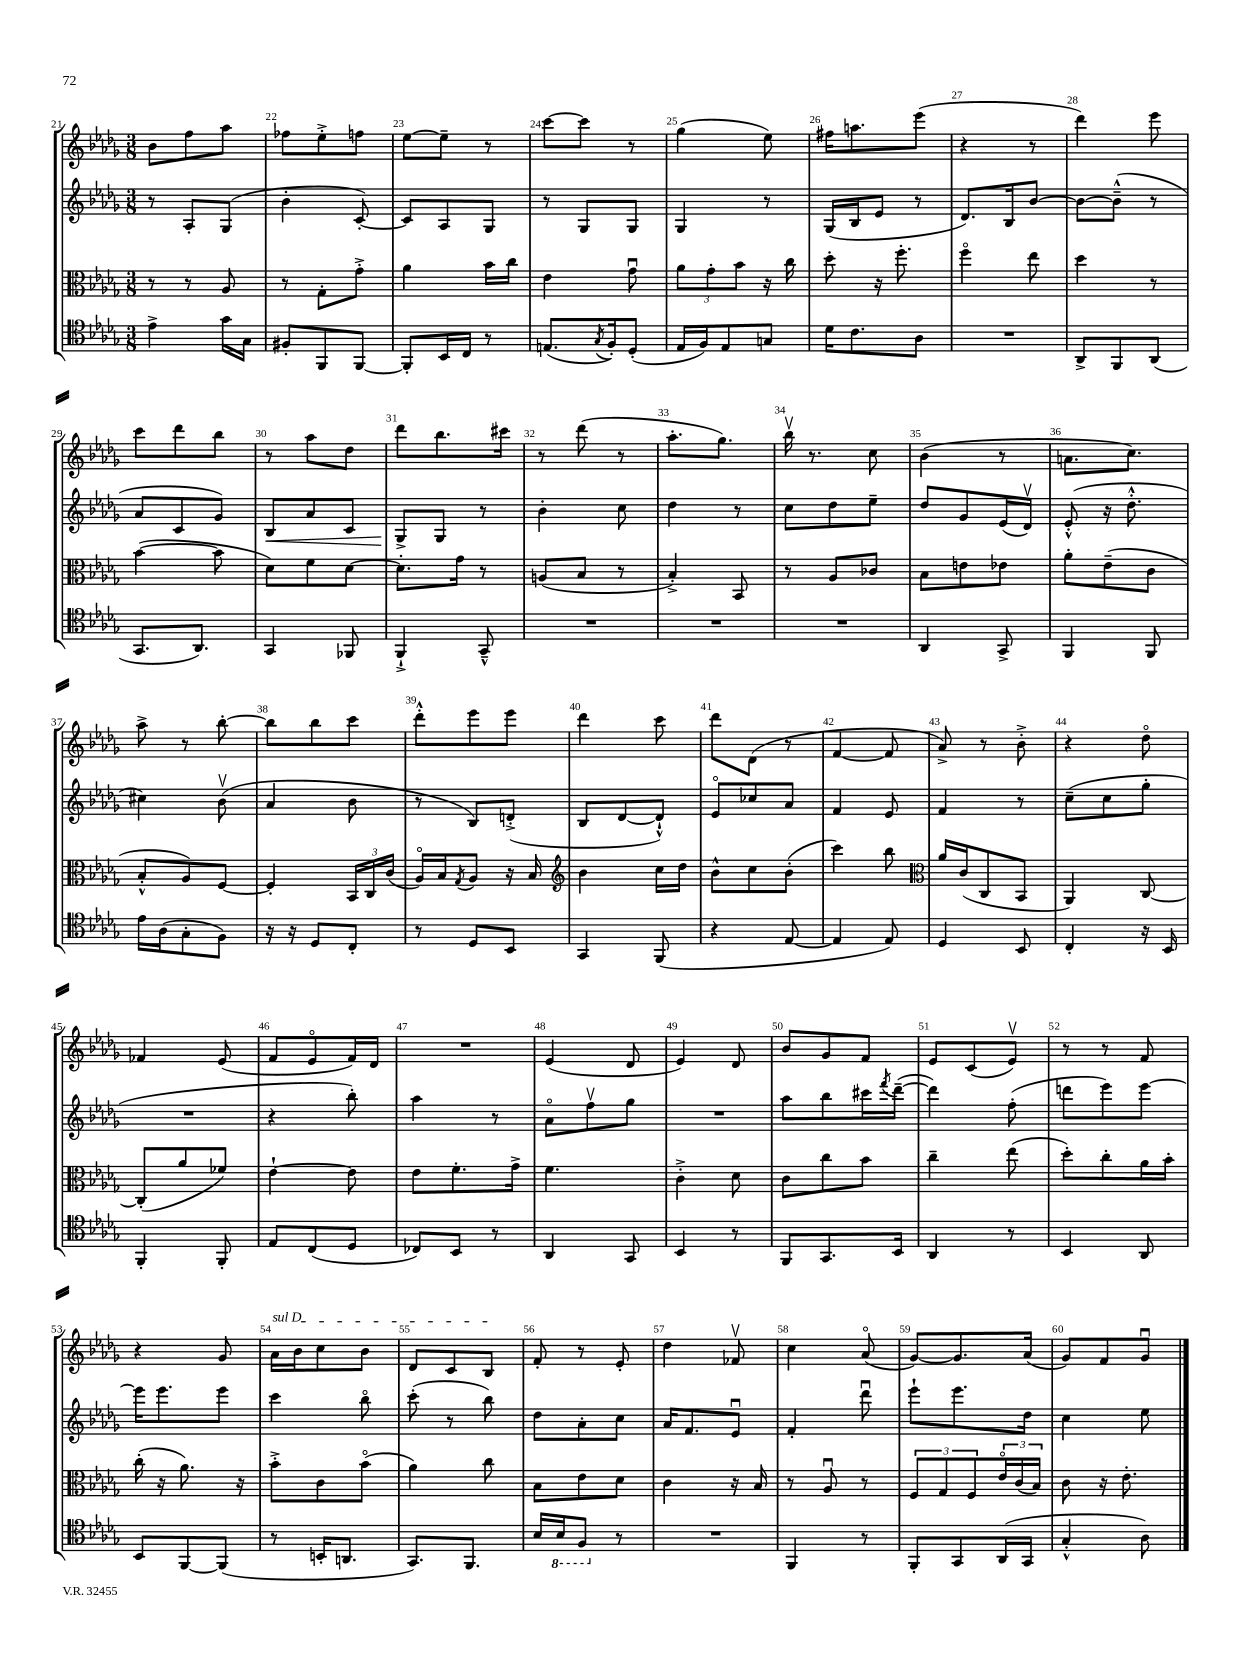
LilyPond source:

<<
\new StaffGroup <<
\new Staff = "s0" {
    \clef treble \key des \major \numericTimeSignature \time 3/8
    bes'8 f''8 aes''8 |
    fes''8 ees''8-.-> f''8 |
    ees''8~ ees''8-- r8 |
    c'''8~ c'''8 r8 |
    ges''4( ees''8) |
    fis''16 a''8. ees'''8( |
    r4 r8 |
    des'''4) ees'''8 |
    c'''8 des'''8 bes''8 |
    r8 aes''8 des''8 |
    des'''8 bes''8. cis'''16 |
    r8 des'''8( r8 |
    aes''8.-. ges''8.) |
    bes''16\upbow r8. c''8 |
    bes'4( r8 |
    a'8. c''8.) |
    aes''8-> r8 bes''8~-. |
    bes''8 bes''8 c'''8 |
    des'''8-.-^ ees'''8 ees'''8 |
    des'''4 c'''8 |
    des'''8 des'8( r8 |
    f'4~ f'8 |
    aes'8->) r8 bes'8-.-> |
    r4 des''8\flageolet |
    fes'4 ees'8( |
    f'8 ees'8\flageolet f'16) des'16 |
    R4. |
    ees'4( des'8 |
    ees'4) des'8 |
    bes'8 ges'8 f'8 |
    ees'8 c'8( ees'8\upbow) |
    r8 r8 f'8 |
    r4 ges'8 |
    \once \override TextSpanner.bound-details.left.text = \markup { \italic "sul D" } aes'16\startTextSpan bes'16 c''8 bes'8 |
    des'8 c'8 bes8\stopTextSpan |
    f'8-. r8 ees'8-. |
    des''4 fes'8\upbow |
    c''4 aes'8\flageolet( |
    ges'8~) ges'8. aes'16( |
    ges'8) f'8 ges'8\downbow \bar "|." |
}
\new Staff = "s1" {
    \clef treble \key des \major \numericTimeSignature \time 3/8
    r8 aes8-. ges8( |
    bes'4-. c'8~-.) |
    c'8 aes8 ges8 |
    r8 ges8 ges8 |
    ges4 r8 |
    ges16( bes16 ees'8 r8 |
    des'8.) bes16 bes'8~ |
    bes'8~ bes'8---^( r8 |
    aes'8 c'8 ges'8) |
    bes8\< aes'8 c'8 |
    ges8->\! ges8 r8 |
    bes'4-. c''8 |
    des''4 r8 |
    c''8 des''8 ees''8-- |
    des''8 ges'8 ees'16( des'16\upbow) |
    ees'8-.-^( r16 des''8.-.-^ |
    cis''4) bes'8\upbow( |
    aes'4 bes'8 |
    r8 bes8) d'8-.->( |
    bes8 des'8~ des'8-!-^) |
    ees'8\flageolet ces''8 aes'8 |
    f'4 ees'8 |
    f'4 r8 |
    c''8--( c''8 ges''8-. |
    R4. |
    r4 bes''8-.) |
    aes''4 r8 |
    aes'8\flageolet f''8\upbow ges''8 |
    R4. |
    aes''8 bes''8 cis'''16 \acciaccatura { f'''8 } des'''16~--( |
    des'''4) f''8-.( |
    d'''8 ees'''8) ees'''8~ |
    ees'''16 ees'''8. ees'''8 |
    c'''4 bes''8\flageolet |
    c'''8-.( r8 bes''8) |
    des''8 aes'8-. c''8 |
    aes'16 f'8. ees'8\downbow |
    f'4-. des'''8\downbow |
    ees'''8-! ees'''8. des''16 |
    c''4 ees''8 \bar "|." |
}
\new Staff = "s2" {
    \clef alto \key des \major \numericTimeSignature \time 3/8
    r8 r8 aes8 |
    r8 ges8-. ges'8-.-> |
    aes'4 bes'16 c''16 |
    ees'4 ges'8\downbow |
    \tuplet 3/2 { aes'8 ges'8-. bes'8 } r16 c''16 |
    des''8-. r16 f''8.-. |
    f''4\flageolet ees''8 |
    des''4 r8 |
    bes'4~( bes'8 |
    des'8) f'8 des'8~ |
    des'8.-. ges'16 r8 |
    a8( bes8 r8 |
    bes4-.->) bes,8 |
    r8 aes8 ces'8 |
    bes8 e'8 ees'8 |
    aes'8-. ees'8--( c'8 |
    bes8-.-^ aes8) f8~ |
    f4-. \tuplet 3/2 { bes,16 c16 c'16( } |
    aes16\flageolet) bes16 \acciaccatura { ges8 } aes8 r16 bes16 |
    \clef treble bes'4 c''16 des''16 |
    bes'8-^ c''8 bes'8-.( |
    c'''4) bes''8 |
    \clef alto aes'16 c'16( c8 bes,8 |
    aes,4) c8~ |
    c8-.( aes'8 fes'8) |
    ees'4~-! ees'8 |
    ees'8 f'8.-. ges'16-> |
    f'4. |
    c'4-.-> des'8 |
    c'8 c''8 bes'8 |
    c''4-- ees''8( |
    des''8-.) c''8-. aes'16 bes'16-. |
    c''16-.( r16 aes'8.) r16 |
    bes'8-.-> c'8 bes'8\flageolet( |
    aes'4) c''8 |
    bes8 ees'8 des'8 |
    c'4 r16 bes16 |
    r8 aes8\downbow r8 |
    \tuplet 3/2 { f8 ges8 f8 } \tuplet 3/2 { ees'16\flageolet c'16( bes16) } |
    c'8 r16 ees'8.-. \bar "|." |
}
\new Staff = "s3" {
    \clef tenor \key des \major \numericTimeSignature \time 3/8
    ees'4-> ges'16 ges16 |
    fis8-. f,8 f,8~ |
    f,8-. bes,16 c16 r8 |
    e8.( \acciaccatura { ges8 } f16-.) des8-.( |
    ees16 f16) ees8 g8 |
    des'16 c'8. aes8 |
    R4. |
    aes,8-> f,8 aes,8( |
    ges,8. aes,8.) |
    ges,4 fes,8 |
    f,4-!-> ges,8---^ |
    R4. |
    R4. |
    R4. |
    aes,4 ges,8-> |
    f,4 f,8 |
    ees'16 aes16( ges8-. f8) |
    r16 r16 des8 c8-. |
    r8 des8 bes,8 |
    ges,4 f,8( |
    r4 ees8~ |
    ees4 ees8) |
    des4 bes,8 |
    c4-. r16 bes,16 |
    f,4-. f,8-. |
    ees8 c8( des8 |
    ces8) bes,8 r8 |
    aes,4 ges,8 |
    bes,4 r8 |
    f,8 ges,8. bes,16 |
    aes,4 r8 |
    bes,4 aes,8 |
    bes,8 f,8~ f,8( |
    r8 b,16-. a,8. |
    ges,8.) f,8. |
    bes16 \ottava #-1 bes,16 f,8 \ottava #0 r8 |
    R4. |
    f,4 r8 |
    f,8-. ges,8 aes,16( ges,16 |
    ges4-.-^ aes8) \bar "|." |
}
>>
>>
\layout { \context { \Score currentBarNumber = #21 \override BarNumber.break-visibility = ##(#f #t #t) barNumberVisibility = #all-bar-numbers-visible } }
